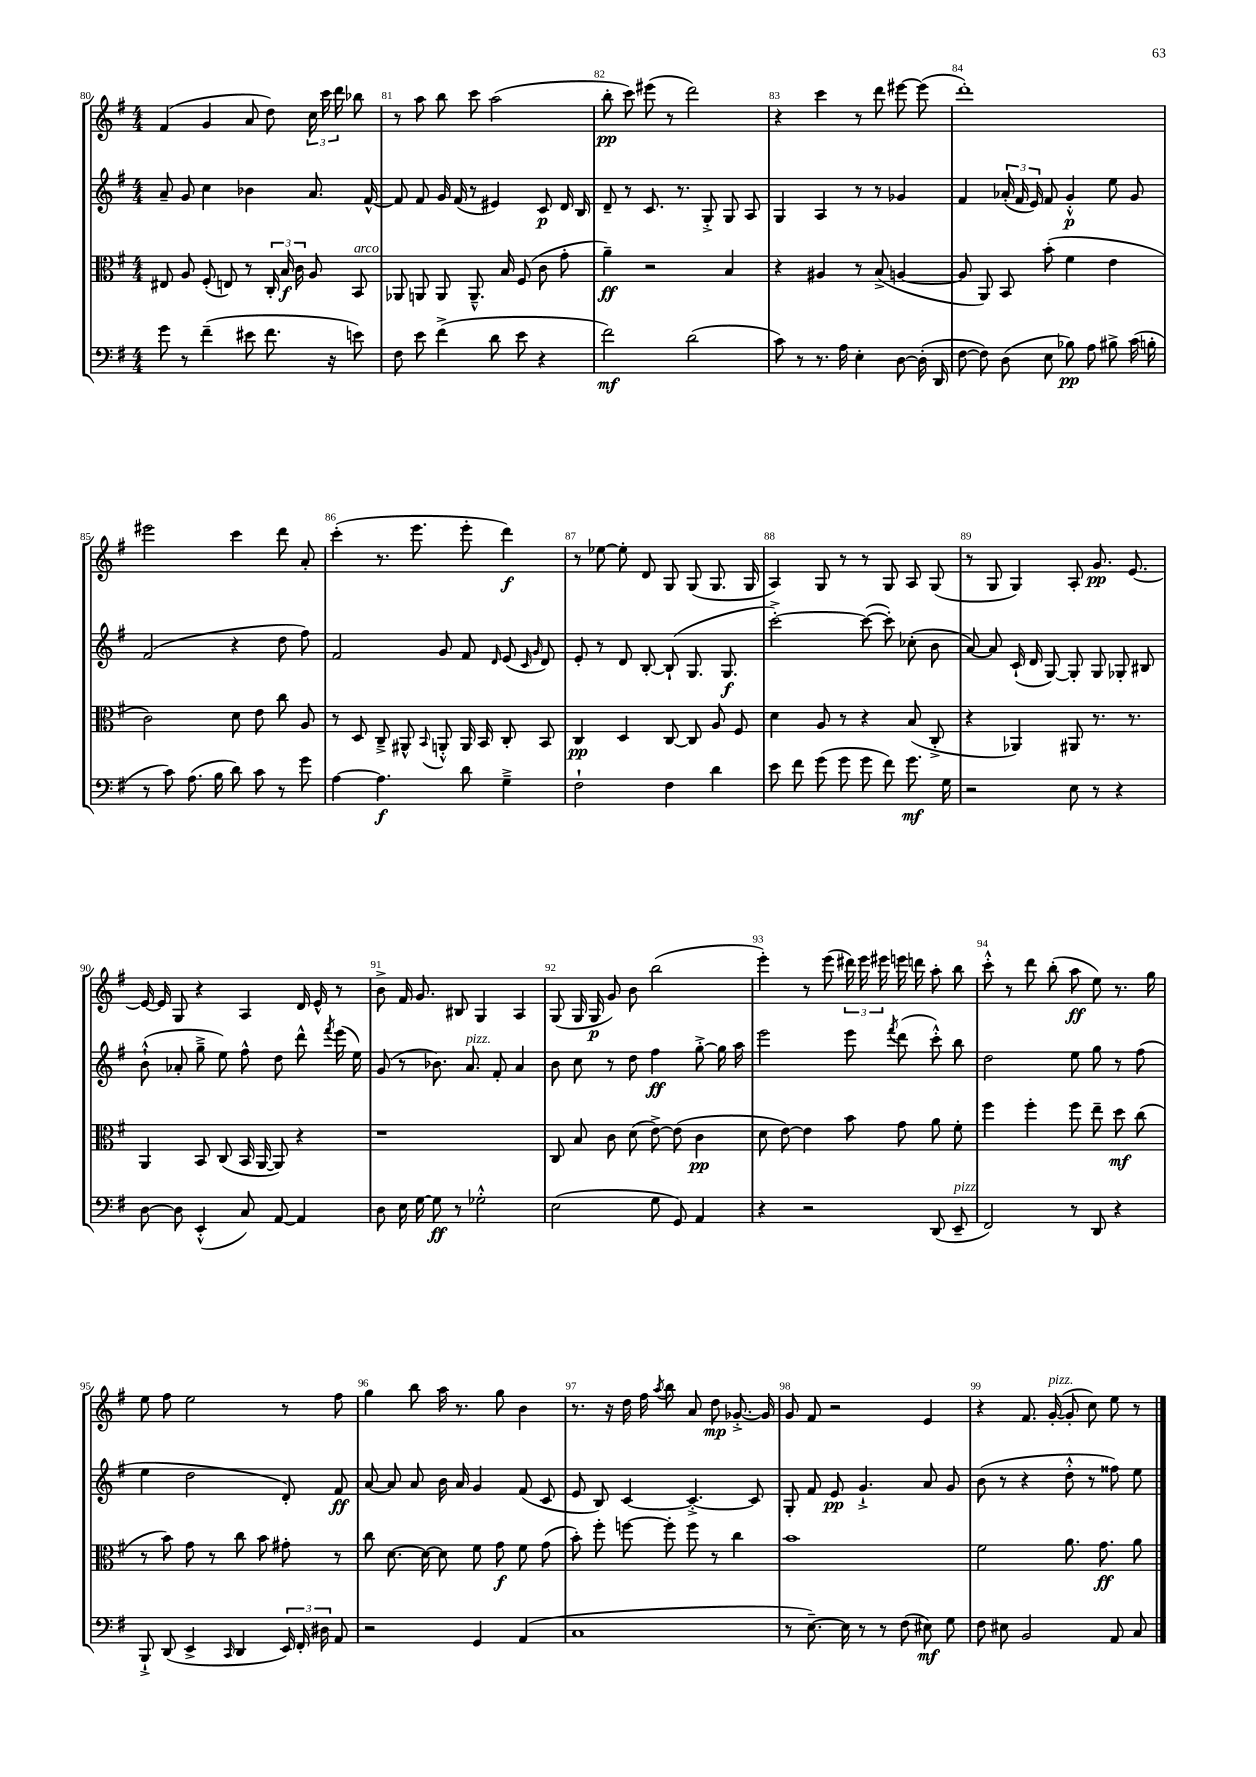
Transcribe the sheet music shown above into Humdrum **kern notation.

**kern	**kern	**kern	**kern
*staff4	*staff3	*staff2	*staff1
*clefF4	*clefC3	*clefG2	*clefG2
*k[f#]	*k[f#]	*k[f#]	*k[f#]
*M4/4	*M4/4	*M4/4	*M4/4
8g	8E#	8a~	(4f#
8r	8A	8g	.
(4f#~	(8F#'	4cc	4g
.	8E)	.	.
8e#	8r	4b-	8a
8.f#	24C'	.	8dd)
.	24B	.	.
.	24c	.	.
.	8A	8.a	24cc
.	.	.	24ccc
16r	.	.	.
.	.	.	24ddd
8e)	8BB	.	8bb-
.	.	[16f#^^	.
=	=	=	=
8F#	8AA-	8f#]	8r
8e	8AA	8f#	8aa
(4f#^	8AA	16g	8bb
.	.	(16f#	.
.	8.AA~^^	8r	8ccc
8d	.	4e#)	(2aa
.	16B	.	.
8e	(8F#	.	.
4r	8c	8c	.
.	8g'	16d	.
.	.	16B	.
=	=	=	=
2f#)	4a~)	8d~	8bb'
.	.	8r	8ccc)
.	2r	8.c	(8eee#
.	.	.	8r
.	.	8.r	.
(2d	.	.	2ddd)
.	.	8G'^	.
.	4B	8G	.
.	.	8A	.
=	=	=	=
8c)	4r	4G	4r
8r	.	.	.
8.r	4A#	4A	4ccc
16A	.	.	.
4E'	8r	8r	8r
.	(8B^	8r	8ddd
[8D	[4A	4g-	[8eee#
(16D']	.	.	(8eee#]
16DD	.	.	.
=	=	=	=
[8F#	8A]	4f#	1ddd')
8F#])	8AA)	.	.
(8D	8BB	(24a-'	.
.	.	24f#	.
.	.	24e)	.
8E	(8b'	8f#	.
8B-)	4f#	4g'^^	.
8A	.	.	.
8B#^	4e	8ee	.
(16c	.	8g	.
16B'	.	.	.
=	=	=	=
8r	2c)	(2f#	2eee#
8c)	.	.	.
(8.A	.	.	.
16B	.	.	.
8d)	8d	4r	4ccc
8c	8e	.	.
8r	8cc	8dd	8ddd
8g	8A	8ff#)	8a'
=	=	=	=
[4A	8r	2f#	(4ccc'
.	8D	.	.
4.A]	8C~^	.	8.r
.	8AA#^^	.	.
.	.	.	8.eee
.	8qqBB	.	.
.	8AA'^^	8g	.
8d	16AA	8f#	8eee'
.	16BB	.	.
.	.	16qqd	.
4G~^	8C'	(8e	4ddd)
.	.	16qqc	.
.	.	16qqg	.
.	8BB	8d)	.
=	=	=	=
2F#`	4C	8e'	8r
.	.	8r	[8ee-
.	4D	8d	8ee-']
.	.	[8B'	8d
4F#	[8C	(8B`]	8G
.	8C]	8.G	(8G
4d	8A	.	8.G
.	.	8.G	.
.	8F#	.	.
.	.	.	16G
=	=	=	=
8e	4d	[2ccc'^)	4A)
8f#	.	.	.
(8g	8A	.	8G
8g	8r	.	8r
8g	4r	(8ccc_	8r
8f#)	.	8ccc'])	8G
8.g	(8B	(8cc-'	8A
.	8C'^	8b	(8G
16G	.	.	.
=	=	=	=
2r	4r	[8a)	8r
.	.	8a]	8G
.	4AA-)	(16c`	4G)
.	.	16d	.
.	.	[8G)	.
8E	8AA#	8G']	8A'
8r	8.r	8G	8.g
4r	.	8G-'	.
.	8.r	.	[8.e
.	.	8B#	.
=	=	=	=
[8D	4AA	(8b`^^	16e_
.	.	.	16e]
8D]	.	8a-'	8G
(4EE'^^	8BB	8gg~^	4r
.	(8C	8ee)	.
8C)	16BB	8ff#^^	4A
.	[16AA	.	.
[8AA	8AA])	8dd	.
4AA]	4r	8ddd^^	16d
.	.	.	16e^^
.	.	8qfff#	.
.	.	(16eee	8r
.	.	16ee)	.
=	=	=	=
8D	1r	(8g	8b^
16E	.	8r	16f#
[16G	.	.	8.g
8G]	.	8.b-)	.
8r	.	.	8B#
.	.	8.a	.
2G-'^^	.	.	4G
.	.	8f#'	.
.	.	4a	4A
=	=	=	=
(2E	8C	8b	(8G
.	8B	8cc	16G
.	.	.	16G
.	8c	8r	8g)
.	(8d	8dd	8b
8G	[8e^)	4ff#	(2bb
8GG)	(8e]	.	.
4AA	4c	[8gg'^	.
.	.	16gg]	.
.	.	16aa	.
=	=	=	=
4r	8d	2eee	4eee')
.	[8e)	.	.
2r	4e]	.	8r
.	.	.	(8eee
.	8b	8eee	24ddd#)
.	.	.	24eee
.	.	.	24eee#
.	.	8qfff#	.
.	8g	(8ddd	16eee
.	.	.	16ddd
(8DD	8a	8ccc'^^)	8aa'
8EE~	8f#'	8bb	8bb
=	=	=	=
2FF#)	4ff#	2dd	8ccc'^^
.	.	.	8r
.	4ff#'	.	8ddd
.	.	.	(8bb'
8r	8ff#	8ee	8aa
8DD	8ee~	8gg	8ee)
4r	8dd	8r	8.r
.	(8cc	(8ff#	.
.	.	.	16gg
=	=	=	=
8BBB`^	8r	4ee	8ee
(8DD	8b)	.	8ff#
4EE^	8g	2dd	2ee
.	8r	.	.
16qqCC	.	.	.
4DD	8cc	.	.
.	8b	.	.
24EE)	8g#'	8d')	8r
24FF#'	.	.	.
24D#	.	.	.
8AA	8r	8f#	8ff#
=	=	=	=
2r	8cc	[8a	4gg
.	[8.d	8a]	.
.	.	8a	8bb
.	16d_	.	.
.	8d]	16b	16aa
.	.	16a	8.r
4GG	8f#	4g	.
.	8g	.	8gg
(4AA	8f#	(8f#	4b
.	(8g	8c	.
=	=	=	=
1C	8b')	8e	8.r
.	8ff#'	8B)	.
.	.	.	16r
.	[8ff	[4c	16dd
.	.	.	16ff#
.	.	.	8qaa
.	8ff']	.	8bb
.	8ff	4.c'^_	8a
.	8r	.	8dd
.	4cc	.	[8.g-'^
.	.	8c]	.
.	.	.	16g-]
=	=	=	=
8r	1b	8G'	8g
[8.E~)	.	8f#	8f#
.	.	8e	2r
16E]	.	.	.
8r	.	4.g`^	.
8r	.	.	.
(8F#	.	.	.
8E#)	.	8a	4e
8G	.	8g	.
=	=	=	=
8F#	2f#	(8b	4r
8E#	.	8r	.
2BB	.	4r	8.f#
.	.	.	([16g'
.	8.a	8dd'^^	8g']
.	.	8r	8cc)
.	8.g	.	.
8AA	.	8ff##)	8ee
8C	8a	8ee	8r
==	==	==	==
*-	*-	*-	*-
